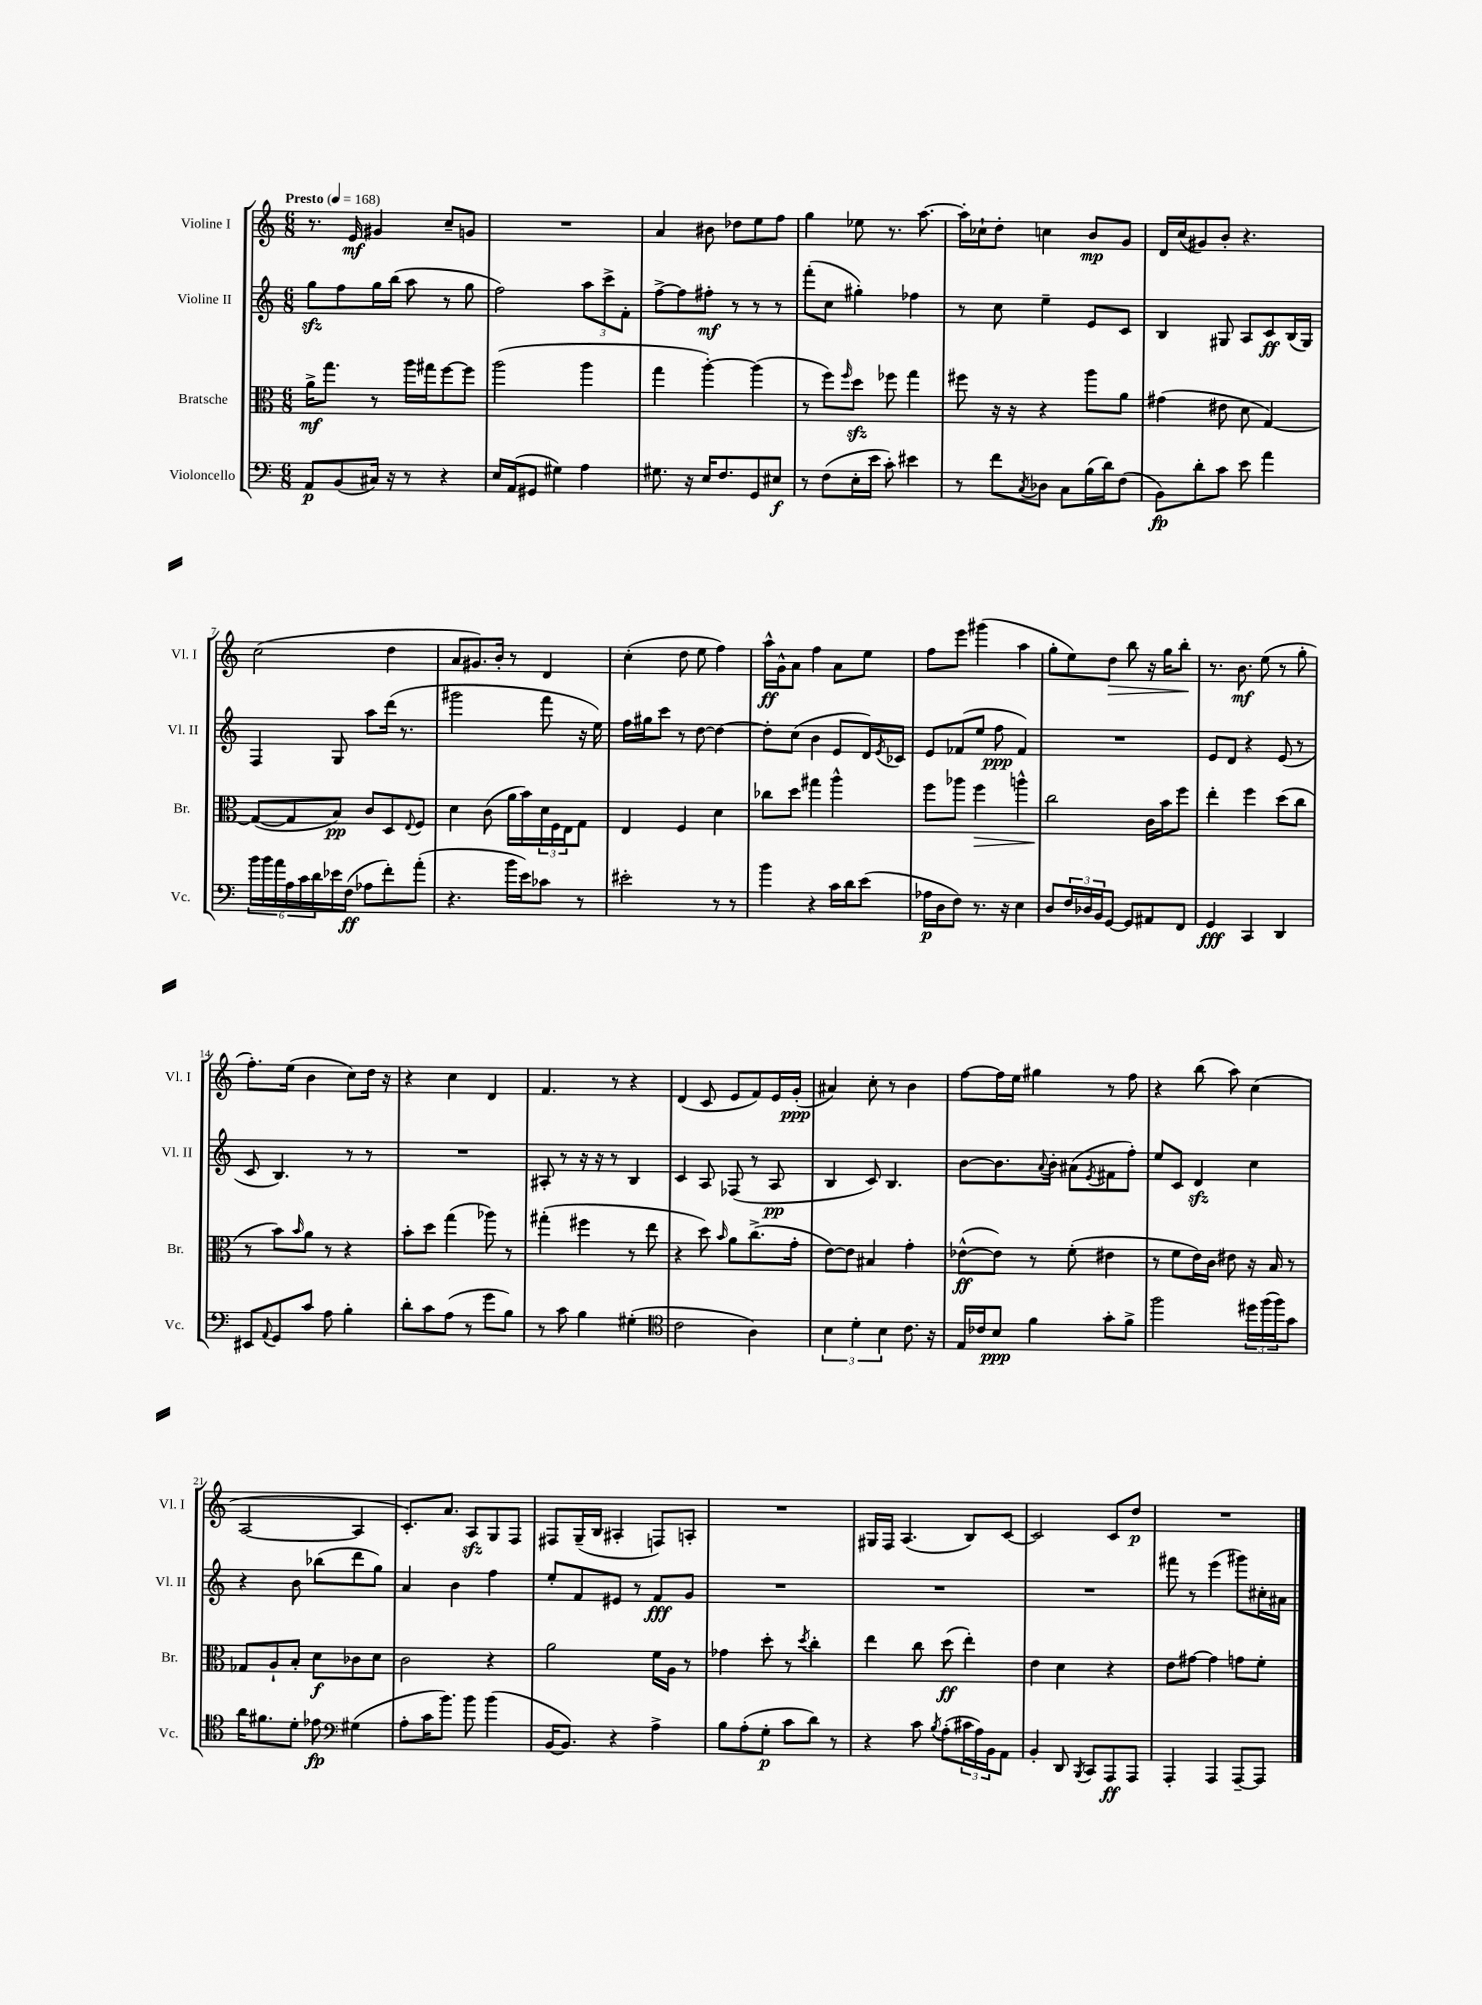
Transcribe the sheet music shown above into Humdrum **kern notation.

**kern	**dynam	**kern	**dynam	**kern	**dynam	**kern	**dynam
*part4	*part4	*part3	*part3	*part2	*part2	*part1	*part1
*staff4	*staff4	*staff3	*staff3	*staff2	*staff2	*staff1	*staff1
*I"Violoncello	*	*I"Bratsche	*	*I"Violine II	*	*I"Violine I	*
*I'Vc.	*	*I'Br.	*	*I'Vl. II	*	*I'Vl. I	*
*clefF4	*	*clefC3	*	*clefG2	*	*clefG2	*
*k[]	*	*k[]	*	*k[]	*	*k[]	*
*M6/8	*	*M6/8	*	*M6/8	*	*M6/8	*
*MM168	*	*MM168	*	*MM168	*	*MM168	*
=1	=1	=1	=1	=1	=1	=1	=1
!	!	!	!	!	!	!LO:TX:a:B:t=Presto	!
8AA/L	p	16a^\KL	mf	8ggzz\L	.	8.r	.
.	.	8.gg\J	.	.	.	.	.
(8BB/	.	.	.	8ff\	.	.	.
.	.	.	.	.	.	16e/	mf
16C#X/Jk)	.	8r	.	16gg\L	.	4g#X/	.
16r	.	.	.	(16bb\JJ	.	.	.
8r	.	16aa\LL	.	8aa\	.	.	.
.	.	16gg#X\J	.	.	.	.	.
4r	.	[8ff\	.	8r	.	8cc~/L	.
.	.	8ff\J]	.	8gg\	.	8gn/J	.
=2	=2	=2	=2	=2	=2	=2	=2
16E/LL	.	(2aa\	.	2ff\)	.	2.r	.
(16AA/J	.	.	.	.	.	.	.
8GG#X/J	.	.	.	.	.	.	.
4G#X\)	.	.	.	.	.	.	.
4A\	.	4aa\	.	12aa\L	.	.	.
.	.	.	.	12ccc^\	.	.	.
.	.	.	.	12f'\J	.	.	.
=3	=3	=3	=3	=3	=3	=3	=3
8.G#X\	.	4gg\	.	[8ff^\L	.	4a/	.
.	.	.	.	8ff\]	.	.	.
16r	.	.	.	.	.	.	.
16E/KL	.	[4aa'\)	.	8ff#X'\J	mf	8b#X\	.
8.F/	.	.	.	.	.	.	.
.	.	.	.	8r	.	8dd-X\L	.
8GG/	.	(4aa\]	.	8r	.	8ee\	.
8E#X/J	f	.	.	8r	.	8ff\J	.
=4	=4	=4	=4	=4	=4	=4	=4
8r	.	8r	.	(8fff'\L	.	4gg\	.
(8F\L	.	8ff\L)	.	8cc\J	.	.	.
.	.	16qqff/	.	.	.	.	.
16E'\L	.	8ddzz\J	.	4gg#X'\)	.	8ee-X\	.
16e\JJ	.	.	.	.	.	.	.
8c'\)	.	8ff-X\	.	.	.	8.r	.
4e#X\	.	4gg\	.	4ff-X\	.	.	.
.	.	.	.	.	.	[8.aa\	.
=5	=5	=5	=5	=5	=5	=5	=5
8r	.	8ff#X\	.	8r	.	16aa'\LL]	.
.	.	.	.	.	.	16cc-X`\J	.
8f\L	.	16r	.	8cc\	.	8dd'\J	.
.	.	16r	.	.	.	.	.
8qC/	.	.	.	.	.	.	.
8D-X\J	.	4r	.	4ee~\	.	4ccn\	.
8C\L	.	.	.	.	.	.	.
(16B\L	.	8aa\L	.	8e/L	.	8b/L	mp
16d\J)	.	.	.	.	.	.	.
(8F\J	.	8a\J	.	8c/J	.	8g/J	.
=6	=6	=6	=6	=6	=6	=6	=6
8BB\L)	fp	(4g#X\	.	4B/	.	16d/LL	.
.	.	.	.	.	.	(16cc/J	.
8d'\	.	.	.	.	.	8g#X/)	.
8c\J	.	8e#X\	.	8G#X/	.	8b'/J	.
8e\	.	8d\	.	8A/L	.	4.r	.
4a\	.	[4G/)	.	8c/	ff	.	.
.	.	.	.	(16B/L	.	.	.
.	.	.	.	16G#/JJ)	.	.	.
!!LO:LB:g=z
=7	=7	=7	=7	=7	=7	=7	=7
24b\LL	.	(8G/L_	.	4F/	.	(2cc\	.
24b\	.	.	.	.	.	.	.
24a\	.	.	.	.	.	.	.
24A\	.	8G/]	.	.	.	.	.
24c\	.	.	.	.	.	.	.
24d\	.	.	.	.	.	.	.
16e-X\	.	8B/J)	pp	8G/	.	.	.
(16F\JJ	ff	.	.	.	.	.	.
8A-X\L	.	8c/L	.	8aa\L	.	.	.
8f'\)	.	8D/	.	(16ddd\Jk	.	4dd\	.
.	.	.	.	8.r	.	.	.
.	.	8qqE/	.	.	.	.	.
(8a'\J	.	8F/J	.	.	.	.	.
=8	=8	=8	=8	=8	=8	=8	=8
4.r	.	4d\	.	2ggg#X\	.	8a/L	.
.	.	.	.	.	.	8.g#X/)	.
.	.	(8c\	.	.	.	.	.
.	.	.	.	.	.	16b'/Jk	.
16b\LL	.	16a\LL	.	.	.	8r	.
16e\J)	.	16b\)	.	.	.	.	.
8c-X\J	.	24d\	.	8fff\	.	4d/	.
.	.	24F\	.	.	.	.	.
.	.	24E\J	.	.	.	.	.
8r	.	8G\J	.	16r	.	.	.
.	.	.	.	16ee\)	.	.	.
=9	=9	=9	=9	=9	=9	=9	=9
2e#X'\	.	4E/	.	16ff\LL	.	(4cc'\	.
.	.	.	.	16gg#X\J	.	.	.
.	.	.	.	8ccc\J	.	.	.
.	.	4F/	.	8r	.	8dd\	.
.	.	.	.	[8dd\	.	8ee\	.
8r	.	4d\	.	4dd\_	.	4ff\)	.
8r	.	.	.	.	.	.	.
=10	=10	=10	=10	=10	=10	=10	=10
4b\	.	8cc-X\L	.	8dd'\L]	.	16aa^^\LL	ff
.	.	.	.	.	.	16g^^\J	.
.	.	8dd\J	.	(8cc\J	.	8a\J	.
4r	.	4gg#X\	.	4b\	.	4ff\	.
16c\LL	.	4aa^^\	.	8e/L	.	8a\L	.
16d\J	.	.	.	.	.	.	.
(8e\J	.	.	.	16d/L)	.	8ee\J	.
.	.	.	.	8qe/	.	.	.
.	.	.	.	16c-X/JJ	.	.	.
=11	=11	=11	=11	=11	=11	=11	=11
16A-X\LL	p	8ff\L	.	8e/L	.	8ff\L	.
16D\J	.	.	.	.	.	.	.
8F\J)	.	8aa-X\J	.	(8f-X/	.	8eee\J	.
!	!	!	!LO:HP:b	!	!	!	!
8.r	.	4ff\	>	8ee/J	.	(4ggg#X\	.
.	.	.	.	8ff\	ppp	.	.
16r	.	.	.	.	.	.	.
4E\	.	4aan^^\	.	4f-/)	.	4aa\	.
=12	=12	=12	=12	=12	=12	=12	=12
8D/L	.	2cc\	.	2.r	.	8gg'\L	.
24F/L	.	.	.	.	.	8ee\)	.
24D-X/	.	.	.	.	.	.	.
24BB/J	.	.	.	.	.	.	.
!	!	!	!	!	!	!	!LO:HP:b
[8GG/J	.	.	.	.	.	8dd\J	>
8GG/L]	.	.	.	.	.	8bb\	.
8AA#X/	.	16c\LL	]	.	.	16r	.
.	.	16b\J	.	.	.	16gg\KL	.
8FF/J	.	8ff\J	.	.	.	8bb'\J	.
.	.	.	.	.	.	.	]
=13	=13	=13	=13	=13	=13	=13	=13
4GG/	fff	4ee'\	.	8e/L	.	8.r	.
.	.	.	.	8d/J	.	.	.
.	.	.	.	.	.	8.b\	mf
4CC/	.	4ff\	.	4r	.	.	.
.	.	.	.	.	.	(8ee\	.
4DD/	.	(8dd\L	.	(8e/	.	8r	.
.	.	8cc\J	.	8r	.	8gg'\	.
!!LO:LB:g=z
=14	=14	=14	=14	=14	=14	=14	=14
8EE#X/L	.	8r	.	8c/	.	8.ff'\L)	.
8qqAA/	.	.	.	.	.	.	.
8GG/	.	8b\L)	.	4.B/)	.	.	.
.	.	.	.	.	.	(16ee\Jk	.
.	.	16qqb/	.	.	.	.	.
8c/J	.	8a\J	.	.	.	4b\	.
8A\	.	8r	.	.	.	.	.
4B'\	.	4r	.	8r	.	8cc\L)	.
.	.	.	.	8r	.	16dd\Jk	.
.	.	.	.	.	.	16r	.
=15	=15	=15	=15	=15	=15	=15	=15
8d'\L	.	8b'\L	.	2.r	.	4r	.
8c\	.	8dd\J	.	.	.	.	.
(8A\J	.	(4gg\	.	.	.	4cc\	.
8r	.	.	.	.	.	.	.
8g\L	.	8aa-X\)	.	.	.	4d/	.
8B\J)	.	8r	.	.	.	.	.
=16	=16	=16	=16	=16	=16	=16	=16
8r	.	(4gg#X'\	.	8A#X'/	.	4.f/	.
8c\	.	.	.	8r	.	.	.
4B\	.	4ff#X\	.	16r	.	.	.
.	.	.	.	16r	.	.	.
.	.	.	.	8r	.	8r	.
(4G#X'\	.	8r	.	4B/	.	4r	.
.	.	8ee\	.	.	.	.	.
=17	=17	=17	=17	=17	=17	=17	=17
*clefC4	*	*	*	*	*	*	*
2c\	.	4r	.	4c/	.	(4d/	.
.	.	8dd\)	.	8A/	.	8c/	.
.	.	16qqb/	.	.	.	.	.
.	.	8a\L	.	(8F-X/	.	8e/L	.
4A\)	.	(8.cc^\	.	8r	.	8f/)	.
.	.	.	.	8A/	pp	16e/L	.
.	.	16g'\Jk	.	.	.	(16g'/JJ	ppp
=18	=18	=18	=18	=18	=18	=18	=18
6B\	.	[8e\L)	.	4B/	.	4a#X/)	.
.	.	8e\J]	.	.	.	.	.
6d'\	.	.	.	.	.	.	.
.	.	4B#X/	.	8c/)	.	8cc'\	.
6B\	.	.	.	.	.	.	.
.	.	.	.	4.B/	.	8r	.
8.c\	.	4g'\	.	.	.	4b\	.
16r	.	.	.	.	.	.	.
=19	=19	=19	=19	=19	=19	=19	=19
16E/LL	.	([8e-X^^\L	ff	[8b\L	.	[8ff\L	.
16c-X/J	.	.	.	.	.	.	.
8B/J	ppp	8e-\J])	.	8.b\]	.	16ff\L]	.
.	.	.	.	.	.	16ee\JJ	.
4f\	.	8r	.	.	.	4gg#X\	.
.	.	.	.	8qqa/	.	.	.
.	.	.	.	16b'\Jk	.	.	.
.	.	(8f'\	.	(8a#X\L	.	.	.
.	.	.	.	8qe/	.	.	.
8g'\L	.	4e#X\	.	8f#X\	.	8r	.
8f^\J	.	.	.	8ff'\J)	.	8ff\	.
=20	=20	=20	=20	=20	=20	=20	=20
2ff\	.	8r	.	8ee/L	.	4r	.
.	.	8f\L	.	8c/J	.	.	.
.	.	16e\L)	.	4dzz/	.	(8bb\	.
.	.	16c\JJ	.	.	.	.	.
.	.	8e#X\	.	.	.	8aa\)	.
24dd#X\LL	.	16r	.	4cc\	.	(4cc\	.
(24ff\	.	.	.	.	.	.	.
.	.	16B/	.	.	.	.	.
24ff\J)	.	.	.	.	.	.	.
8g\J	.	8r	.	.	.	.	.
!!LO:LB:g=z
=21	=21	=21	=21	=21	=21	=21	=21
16a\KL	.	8G-X/L	.	4r	.	[2A/	.
8.f#X\	.	.	.	.	.	.	.
.	.	8A`/	.	.	.	.	.
8d'\J	.	8B'/J	.	8b\	.	.	.
8e-X\	fp	8d\L	f	(8bb-X\L	.	.	.
*clefF4	*	*	*	*	*	*	*
(4G#X\	.	8c-X\	.	8ddd\	.	4A/]	.
.	.	8d\J	.	8gg\J)	.	.	.
=22	=22	=22	=22	=22	=22	=22	=22
8A'\L	.	2c\	.	4a/	.	8.c'/L)	.
16c\K	.	.	.	.	.	.	.
8.b\J)	.	.	.	.	.	8.a/J	.
.	.	.	.	4b\	.	.	.
8b\	.	.	.	.	.	8Azz/L	.
(4b\	.	4r	.	4ff\	.	8G/	.
.	.	.	.	.	.	8F/J	.
=23	=23	=23	=23	=23	=23	=23	=23
[16BB/KL	.	2a\	.	8ee'/L	.	8F#X/L	.
8.BB/J])	.	.	.	.	.	.	.
.	.	.	.	8f/	.	(16G~/L	.
.	.	.	.	.	.	16B/JJ	.
4r	.	.	.	8e#X/J	.	4A#X'/	.
.	.	.	.	8r	.	.	.
4A^\	.	16f\LL	.	8f/L	fff	8Fn/L)	.
.	.	16A\JJ	.	.	.	.	.
.	.	8r	.	8g/J	.	8An'/J	.
=24	=24	=24	=24	=24	=24	=24	=24
8B\L	.	4g-X\	.	2.r	.	2.r	.
(8A'\	.	.	.	.	.	.	.
8G'\J	p	8dd'\	.	.	.	.	.
8c\L	.	8r	.	.	.	.	.
.	.	8qdd/	.	.	.	.	.
8d\J)	.	4cc'\	.	.	.	.	.
8r	.	.	.	.	.	.	.
=25	=25	=25	=25	=25	=25	=25	=25
4r	.	4ee\	.	2.r	.	16G#X/LL	.
.	.	.	.	.	.	16F/JJ	.
.	.	.	.	.	.	(4.A/	.
8c\	.	8cc\	.	.	.	.	.
8qB/	.	.	.	.	.	.	.
(8A'\L	.	(8dd\	ff	.	.	.	.
24c#X\L	.	4ee'\)	.	.	.	8B/L)	.
24A\)	.	.	.	.	.	.	.
24BB\J	.	.	.	.	.	.	.
8AA\J	.	.	.	.	.	[8c/J	.
=26	=26	=26	=26	=26	=26	=26	=26
4BB'/	.	4e\	.	2.r	.	2c/]	.
8DD/	.	4d\	.	.	.	.	.
8qBBB/	.	.	.	.	.	.	.
8CC/L	.	.	.	.	.	.	.
8AAA/	ff	4r	.	.	.	8c/L	.
8AAA/J	.	.	.	.	.	8dd/J	p
=27	=27	=27	=27	=27	=27	=27	=27
4AAA'/	.	8e\L	.	8fff#X\	.	2.r	.
.	.	[8g#X\J	.	8r	.	.	.
4AAA/	.	4g#\]	.	(4eee\	.	.	.
[8AAA~/L	.	8gn\L	.	8ggg#X\L)	.	.	.
8AAA/J]	.	8f'\J	.	16cc#X'\L	.	.	.
.	.	.	.	16a#X\JJ	.	.	.
==	==	==	==	==	==	==	==
*-	*-	*-	*-	*-	*-	*-	*-
